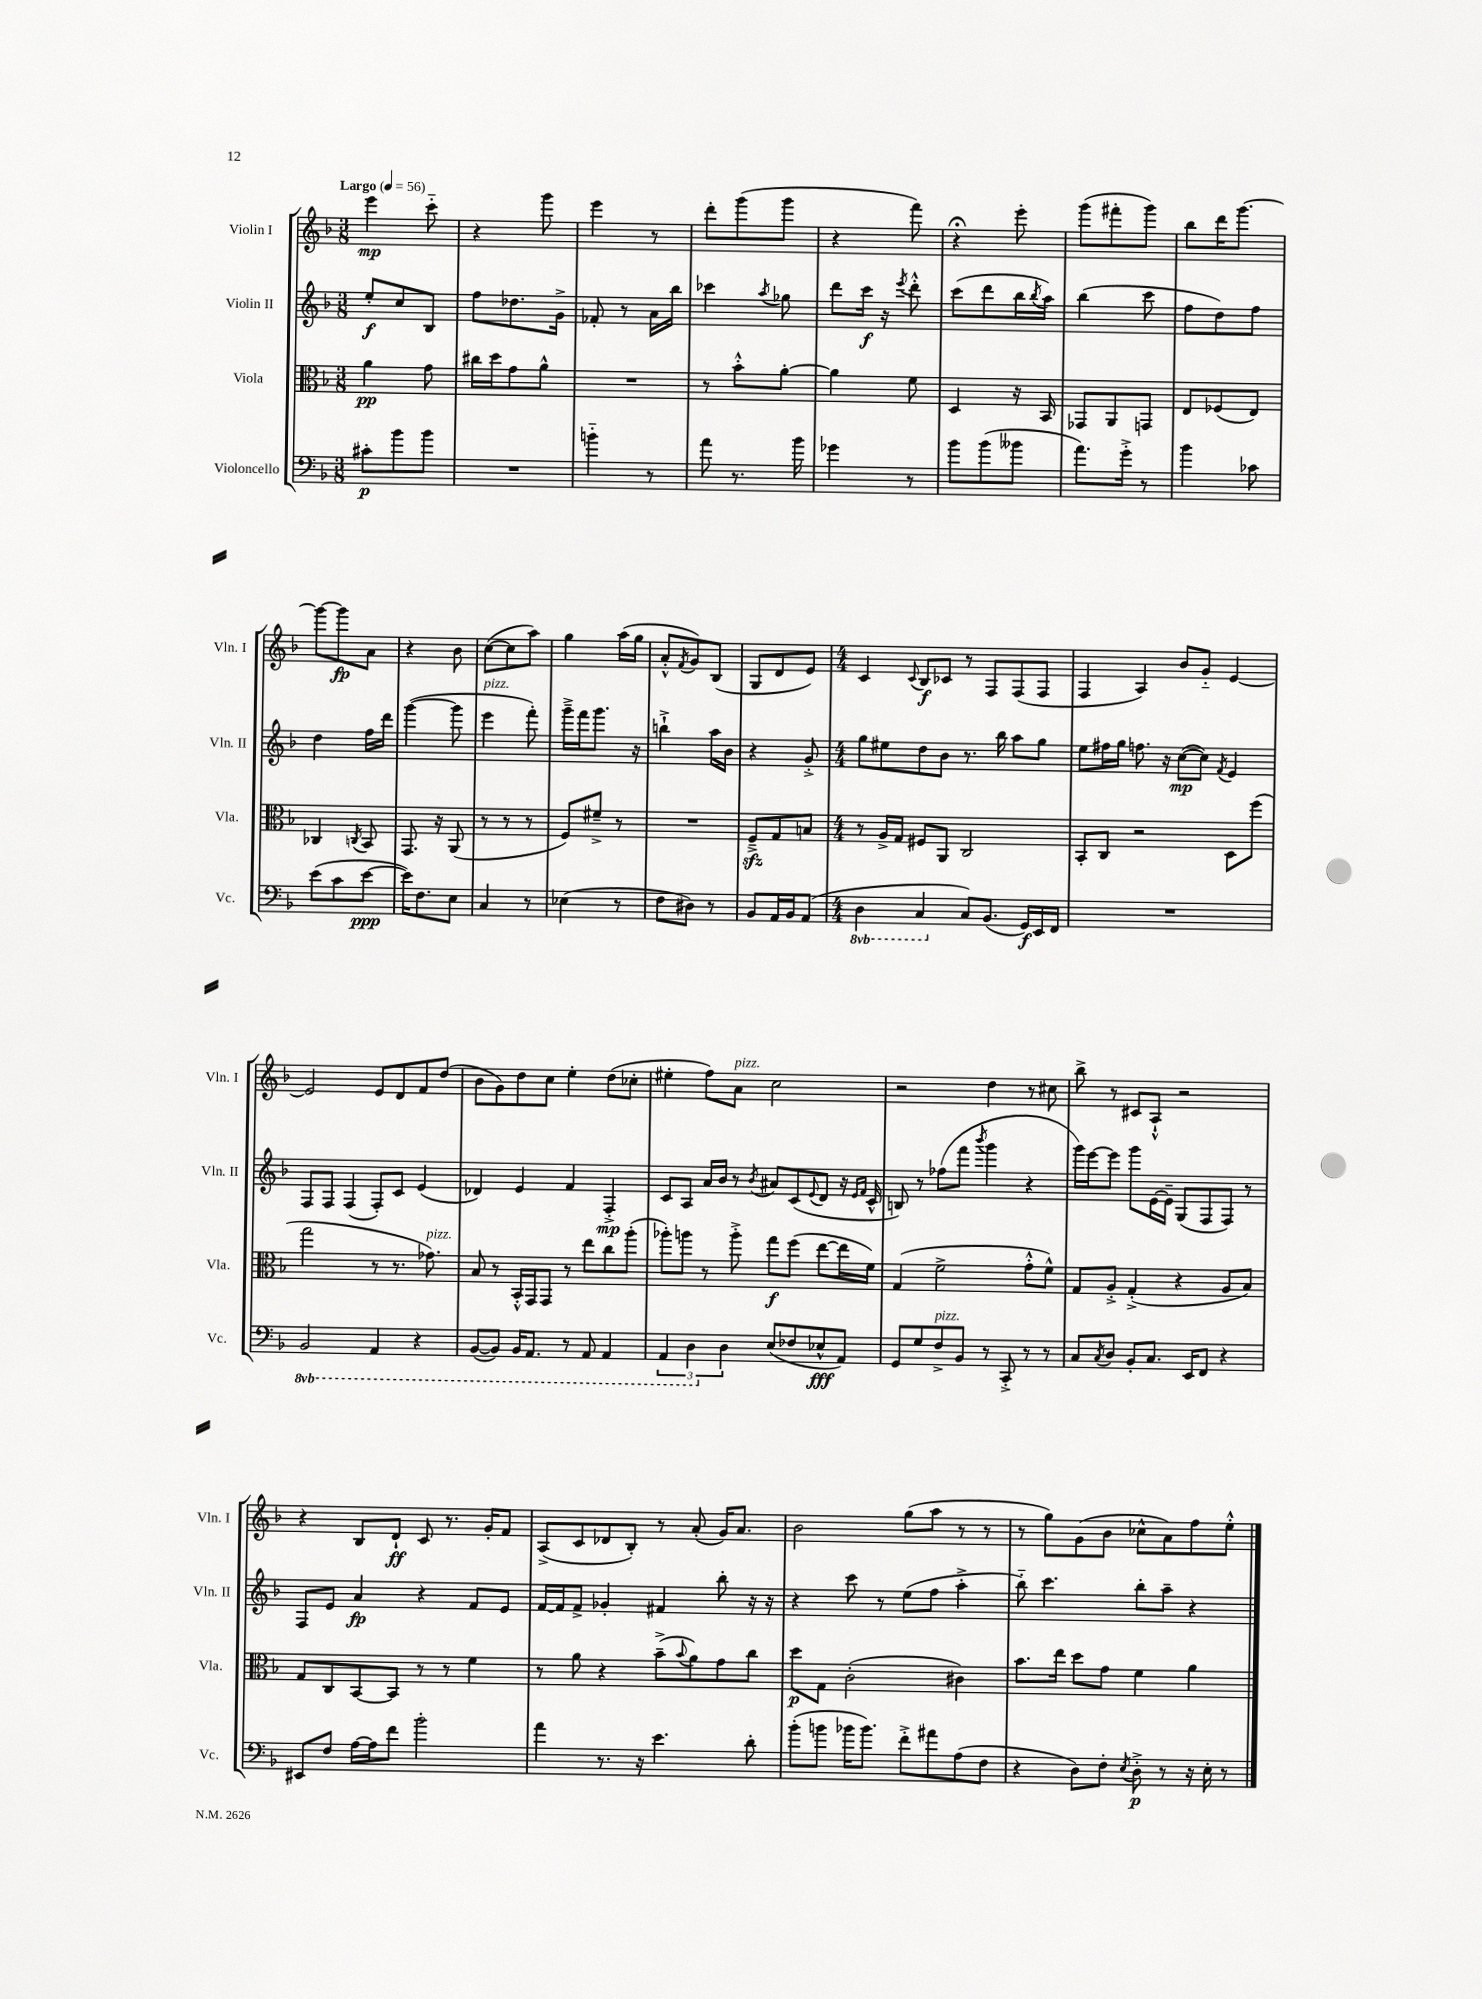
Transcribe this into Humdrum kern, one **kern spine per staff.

**kern	**kern	**kern	**kern
*staff4	*staff3	*staff2	*staff1
*clefF4	*clefC3	*clefG2	*clefG2
*k[b-]	*k[b-]	*k[b-]	*k[b-]
*M3/8	*M3/8	*M3/8	*M3/8
*MM56	*MM56	*MM56	*MM56
8c#'\L	4a\	8ee'/L	4eee\
8b-\	.	8cc/	.
8b-\J	8g\	8B-/J	8ccc'~\
=	=	=	=
4.r	16cc#\LL	8ff\L	4r
.	16dd\J	.	.
.	8g\	8.dd-\	.
.	8a^^\J	.	8ggg\
.	.	16g^\Jk	.
=	=	=	=
4b'~\	4.r	8f-'/	4eee\
.	.	8r	.
8r	.	16a\LL	8r
.	.	16bb-\JJ	.
=	=	=	=
8a\	8r	4ccc-\	8ddd'\L
8.r	8b-'^^\L	.	(8ggg\
.	.	8qaa/	.
.	[8a'\J	8gg-\	8ggg\J
16b-\	.	.	.
=	=	=	=
4g-\	4a\]	8ddd\L	4r
.	.	16ccc\Jk	.
.	.	16r	.
.	.	8qeee/	.
8r	8f\	8ddd'^^\	8fff\)
=	=	=	=
8b-\L	4D/	(8ccc\L	4r;
(8b-\	.	8ddd\	.
8b--\J	16r	16bb-\L	8eee'\
.	.	8qbb-/	.
.	16BB-/	16aa\JJ)	.
=	=	=	=
8.a\L)	8GG-/L	(4bb-\	(8ggg\L
.	8AA/	.	8fff#'\
16g'^\Jk	.	.	.
8r	8GG/J	8ccc\	8ggg\J)
=	=	=	=
4b-\	8E/L	8ff\L	8bb-\L
.	(8F-/	8dd\)	16ddd\K
.	.	.	[8.ggg\J
8c-\	8E/J)	8ff\J	.
=	=	=	=
(8e\L	4C-/	4dd\	8ggg\_L
8c\	.	.	8ggg\]
.	8qC/	.	.
[8e\J	8BB-/	16ff\LL	8a\J
.	.	16ddd\JJ	.
=	=	=	=
16e\]LK)	8.GG/	([4ggg\	4r
8.F\	.	.	.
.	16r	.	.
8E\J	(8AA/	8ggg\]	8b-\
=	=	=	=
4C/	8r	4eee\	([8cc\L
.	8r	.	8cc\]
8r	8r	8fff'\)	8aa\J)
=	=	=	=
(4E-\	8F/L)	16ggg~^\LL	4gg\
.	.	16fff\J	.
.	8f#~^/J	8.ggg\J	.
8r	8r	.	(16aa\LL
.	.	16r	16gg\JJ
=	=	=	=
8F\L	4.r	4bb`^\	8a'^^/L
.	.	.	8qf/
8D#\J)	.	.	8g/)
8r	.	16aa\LL	(8B-/J
.	.	16b-\JJ	.
=	=	=	=
8BB-/L	8F~^/L	4r	8G/L
16AA/L	8G/	.	8d/
16BB-/J	.	.	.
(8AA/J	8B/J	8g'^/	8e/J)
=	=	=	=
*M4/4	*M4/4	*M4/4	*M4/4
4DD\	8r	8gg\L	4c/
.	16A^/LL	8ee#\	.
.	16G/JJ	.	.
.	.	.	8qqc/
4CC/	8F#/L	8dd\	8B-/L
.	8AA/J	8b-\J	8c-/J
8C/L)	2C/	8.r	8r
(8.BB-/J	.	.	8F/L
.	.	16bb-\	.
.	.	8aa\L	(8F/
16GG/LL)	.	.	.
16EE/	.	8gg\J	8F/J
16FF/JJ	.	.	.
=	=	=	=
1r	8BB-'/L	8ee\L	4F/
.	8C/J	16ff#\L	.
.	.	16gg\JJ	.
.	2r	8.ff\	4A/)
.	.	16r	.
.	.	([8cc\L	8b-/L
.	.	8cc\]J)	8g'~/J
.	.	8qf/	.
.	8D\L	4e/	[4e/
.	(8ff\J	.	.
=	=	=	=
2BBB-/	2gg\	8F/L	2e/]
.	.	8F/J	.
.	.	(4F/	.
4AAA/	8r	8F'/L)	8e/L
.	8.r	8c/J	8d/
4r	.	(4e/	8f/
.	8.g-\)	.	.
.	.	.	(8dd/J
=	=	=	=
([8BBB-/L	8B-/	4d-/)	8b-\L
8BBB-/]J)	8r	.	8g\)
16BBB-/LK	16BB-'^^/LL	4e/	8dd\
8.AAA/J	16GG/J	.	.
.	8GG/J	.	8cc\J
8r	8r	4f/	4ee'\
8AAA/	8ee\L	.	.
4AAA/	8cc\	4F'^/	(8dd\L
.	(8aa'\J	.	8cc-'\J
=	=	=	=
6AAA/	8aa-'\L)	8c/L	4ee#'\
.	8aa\J	8A/J	.
6DD\	.	.	.
.	8r	16a/LL	8ff\L)
.	.	16b-/JJ	.
6D\	.	.	.
.	8aa'^\	8r	8a\J
.	.	8qb-/	.
(8E/L	8gg\L	8a#/L	2cc\
8F-/	(8ff\J	(8c/	.
.	.	8qqe/	.
8E-^^/	[8ee\L	8d/J	.
8AA/J)	16ee\]L	16r	.
.	.	16qqe/LL	.
.	.	16qqf/JJ	.
.	16f\JJ)	16c^^/	.
=	=	=	=
8GG/L	(4G/	8B/)	2r
8G/	.	8r	.
8F^/	2f^\	(8ff-\L	.
8BB-/J	.	8fff\J	.
.	.	8qbbb-/	.
8r	.	4ggg\	4dd\
8CC'^/	.	.	.
8r	8g'^^\L	4r	8r
8r	8f^^\J)	.	8cc#\
=	=	=	=
8C/L	8G/L	16ggg\LL)	8bb-^\
.	.	[16eee\J	.
8qC/	.	.	.
8D/J	8A'^/J	8eee\]J	8r
8BB-'/L	(4G'^/	8ggg\L	8c#/L
8.C/J	.	[16e\L	8A`^^/J
.	.	16e~\]JJ	.
.	4r	(8G/L	2r
16EE/LK	.	.	.
8FF/J	.	8F/	.
4r	8A/L	8F/J)	.
.	8B-/J)	8r	.
=	=	=	=
8EE#/L	8G/L	8F/L	4r
8F/J	8C/	8e/J	.
[16A\LL	[8BB-/	4a/	8B-/L
16A\]J	.	.	.
8f\J	8BB-/]J	.	8d`/J
2b-'\	8r	4r	8c/
.	8r	.	8.r
.	4f\	8f/L	.
.	.	.	16g'/LK
.	.	8e/J	8f/J
=	=	=	=
4a\	8r	[16f/LL	(8A^/L
.	.	16f/]J	.
.	8a\	8f^/J	8c/
8.r	4r	4g-'/	8d-/
.	.	.	8B-'/J)
16r	.	.	.
4.e\	(8b-~^\L	4f#/	8r
.	8qqb-/	.	.
.	8a\)	.	(8a'/
.	8g\	8bb-'\	16g/LK)
.	.	.	8.a/J
8d'\	8cc\J	16r	.
.	.	16r	.
=	=	=	=
(8b-'\L	8dd\L	4r	2b-\
8b\J	8G\J	.	.
16b-\LK	(2c'\	8ccc\	.
8.b-\J)	.	.	.
.	.	8r	.
8f'^\L	.	(8ee\L	(8gg\L
8a#\	.	8ff\J	8aa\J
(8A\	4c#\)	4aa'^\	8r
8F\J	.	.	8r
=	=	=	=
4r	8.b-\L	8bb-'~\)	8r
.	.	4.ccc\	8gg\L)
.	16ee\Jk	.	.
8D\L)	8dd\L	.	(8g\
8F'\J	8g\J	.	8b-\J
8qE/	.	.	.
8D'^\	4f\	8bb-'\L	8cc-^^\L
8r	.	8aa~\J	8a\)
16r	4a\	4r	8ff\
16E'\	.	.	.
8r	.	.	8ee'^^\J
==	==	==	==
*-	*-	*-	*-
